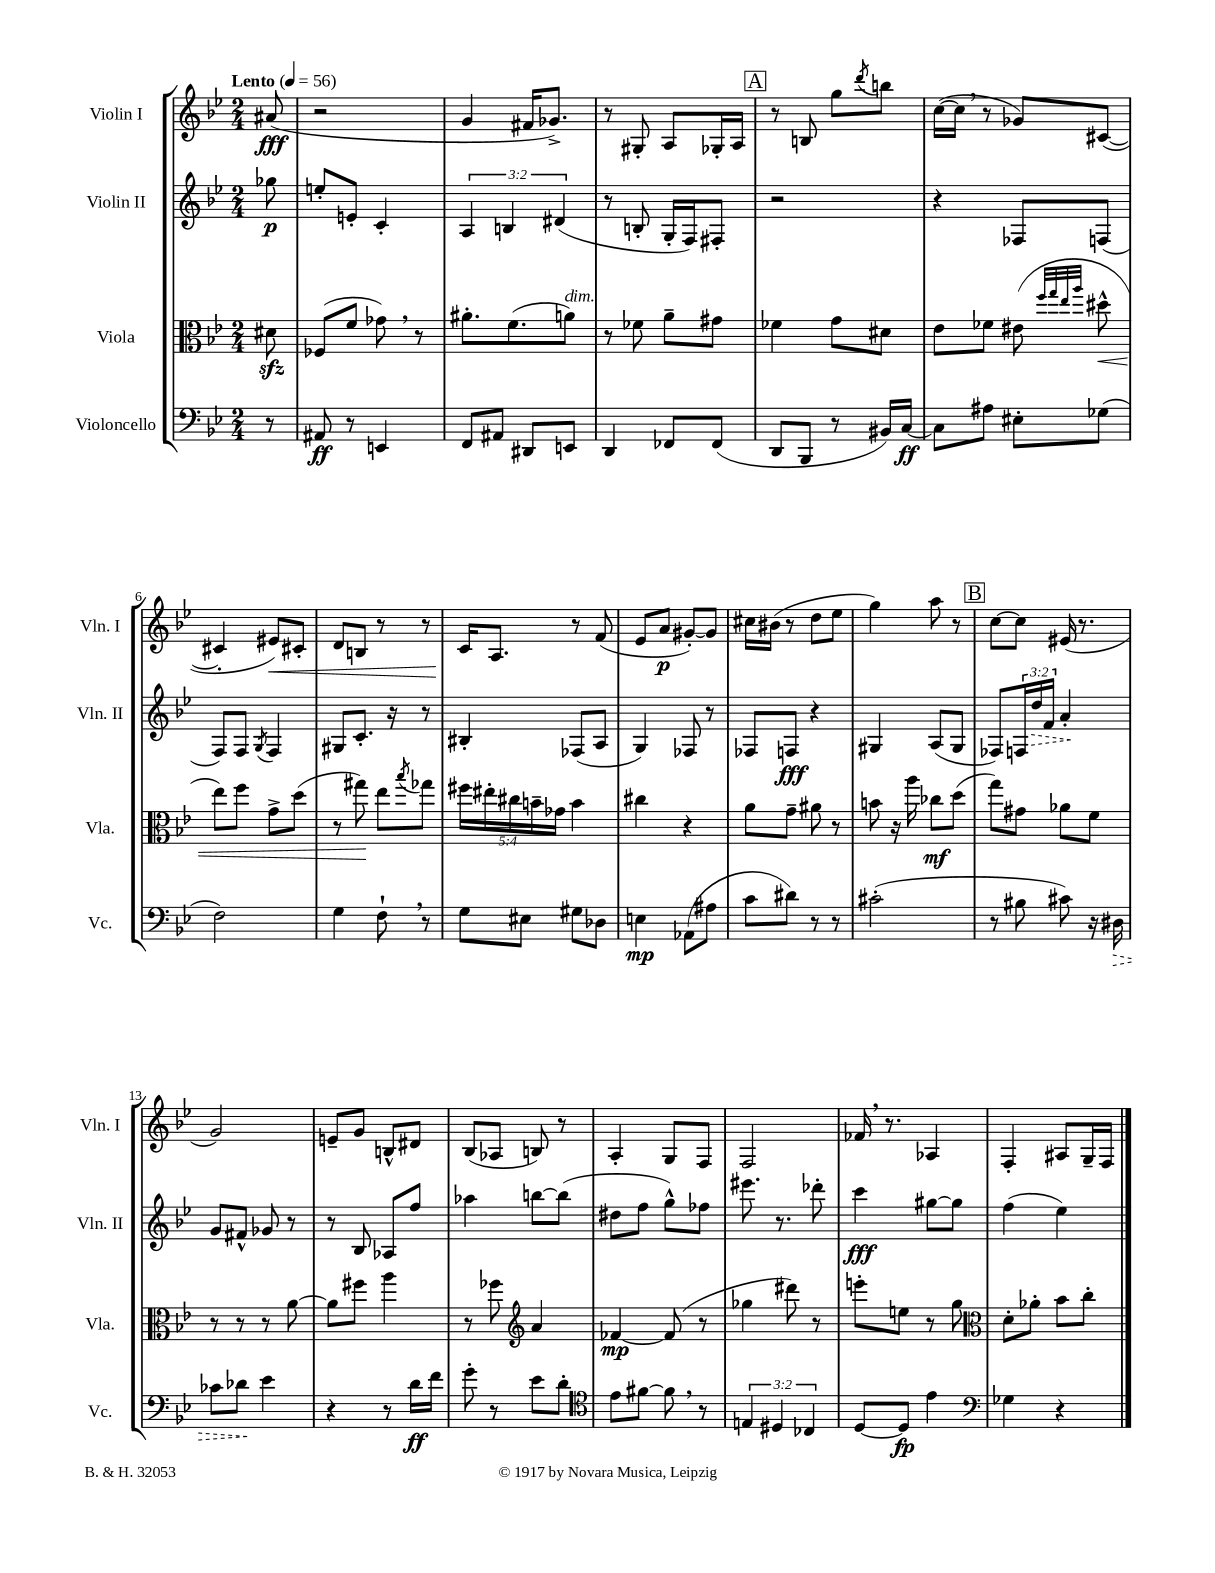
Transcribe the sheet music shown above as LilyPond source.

<<
\new StaffGroup <<
\new Staff = "s0" \with { instrumentName = "Violin I" shortInstrumentName = "Vln. I" } {
    \clef treble \key bes \major \numericTimeSignature \time 2/4 \partial 8 \tempo "Lento" 4 = 56
    ais'8\fff( |
    r2 |
    g'4 fis'16 ges'8.->) |
    r8 gis8-. a8 ges16-. a16 |
    \mark \markup { \box "A" } r8 b8 g''8 \acciaccatura { d'''8 } b''8 |
    c''16~( c''16 \breathe r8 ges'8) cis'8~( |
    cis'4-. eis'8\<) cis'8-. |
    d'8 b8 r8 r8 |
    c'16\! a8. r8 f'8( |
    ees'8 a'8\p gis'8~-.) gis'8 |
    cis''16 bis'16( r8 d''8 ees''8 |
    g''4) a''8 r8 |
    \mark \markup { \box "B" } c''8~ c''8 eis'16( r8. |
    g'2) |
    e'8-- g'8 b8-^ dis'8 |
    bes8( aes8 b8) r8 |
    a4-. g8 f8 |
    f2 |
    fes'16 \breathe r8. aes4 |
    f4-. ais8 g16-- f16 \bar "|." |
}
\new Staff = "s1" \with { instrumentName = "Violin II" shortInstrumentName = "Vln. II" } {
    \clef treble \key bes \major \numericTimeSignature \time 2/4 \override Staff.TupletNumber.text = #tuplet-number::calc-fraction-text \partial 8
    ges''8\p |
    e''8-. e'8-. c'4-. |
    \tuplet 3/2 { a4 b4 dis'4( } |
    r8 b8-. g16-. f16) fis8-. |
    \mark \markup { \box "A" } r2 |
    r4 fes8 f8( |
    f8) f8 \acciaccatura { g8 } f4 |
    gis8 c'8.-. r16 r8 |
    bis4-. fes8( a8 |
    g4) fes8 r8 |
    fes8 f8\fff r4 |
    gis4 a8( gis8 |
    \mark \markup { \box "B" } fes8) \tuplet 3/2 { f16 \once \override Hairpin.style = #'dashed-line d''16\> f'16 } a'4-.\! |
    g'8 fis'8-^ ges'8 r8 |
    r8 bes8 aes8 f''8 |
    aes''4 b''8~ b''8( |
    dis''8 f''8 g''8-^) fes''8 |
    eis'''8. r8. des'''8-. |
    c'''4\fff gis''8~ gis''8 |
    f''4( ees''4) \bar "|." |
}
\new Staff = "s2" \with { instrumentName = "Viola" shortInstrumentName = "Vla." } {
    \clef alto \key bes \major \numericTimeSignature \time 2/4 \override Staff.TupletNumber.text = #tuplet-number::calc-fraction-text \partial 8
    dis'8\sfz |
    fes8( f'8 ges'8) \breathe r8 |
    ais'8.-. f'8.( a'8^\markup { \italic "dim." }) |
    r8 fes'8 a'8-- gis'8 |
    \mark \markup { \box "A" } fes'4 g'8 dis'8 |
    ees'8 fes'8 eis'8( \grace { f''32 g''32 ees''32 a''32 } dis''8-^\< |
    ees''8) f''8 g'8-> d''8( |
    r8 gis''8\!) ees''8 \acciaccatura { bes''8 } ges''8 |
    \tuplet 5/4 { fis''16 eis''16-. cis''16 b'16-- ges'16 } b'4 |
    cis''4 r4 |
    a'8 g'8-- ais'8 r8 |
    b'8 r16 a''16 ces''8\mf d''8( |
    \mark \markup { \box "B" } g''8) gis'8 aes'8 f'8 |
    r8 r8 r8 a'8~ |
    a'8 fis''8 a''4 |
    r8 fes''8 \clef treble a'4 |
    fes'4~\mp fes'8( r8 |
    ges''4 dis'''8) r8 |
    e'''8-. e''8 r8 g''8 |
    \clef alto d'8-. aes'8-. bes'8 c''8-. \bar "|." |
}
\new Staff = "s3" \with { instrumentName = "Violoncello" shortInstrumentName = "Vc." } {
    \clef bass \key bes \major \numericTimeSignature \time 2/4 \override Staff.TupletNumber.text = #tuplet-number::calc-fraction-text \partial 8
    r8 |
    ais,8\ff r8 e,4 |
    f,8 ais,8 dis,8 e,8 |
    d,4 fes,8 fes,8( |
    \mark \markup { \box "A" } d,8 bes,,8 r8 bis,16) c16~\ff |
    c8 ais8 eis8-. ges8( |
    f2) |
    g4 f8-! \breathe r8 |
    g8 eis8 gis8 des8 |
    e4\mp aes,8( ais8 |
    c'8 dis'8) r8 r8 |
    cis'2-.( |
    \mark \markup { \box "B" } r8 bis8 cis'8) r16 \once \override Hairpin.style = #'dashed-line dis16\> |
    ces'8 des'8\! ees'4 |
    r4 r8 d'16\ff f'16 |
    g'8-. r8 ees'8 d'8-. |
    \clef tenor ees'8 fis'8~ fis'8 \breathe r8 |
    \tuplet 3/2 { e4 dis4 ces4 } |
    d8~ d8\fp ees'4 |
    \clef bass ges4 r4 \bar "|." |
}
>>
>>
